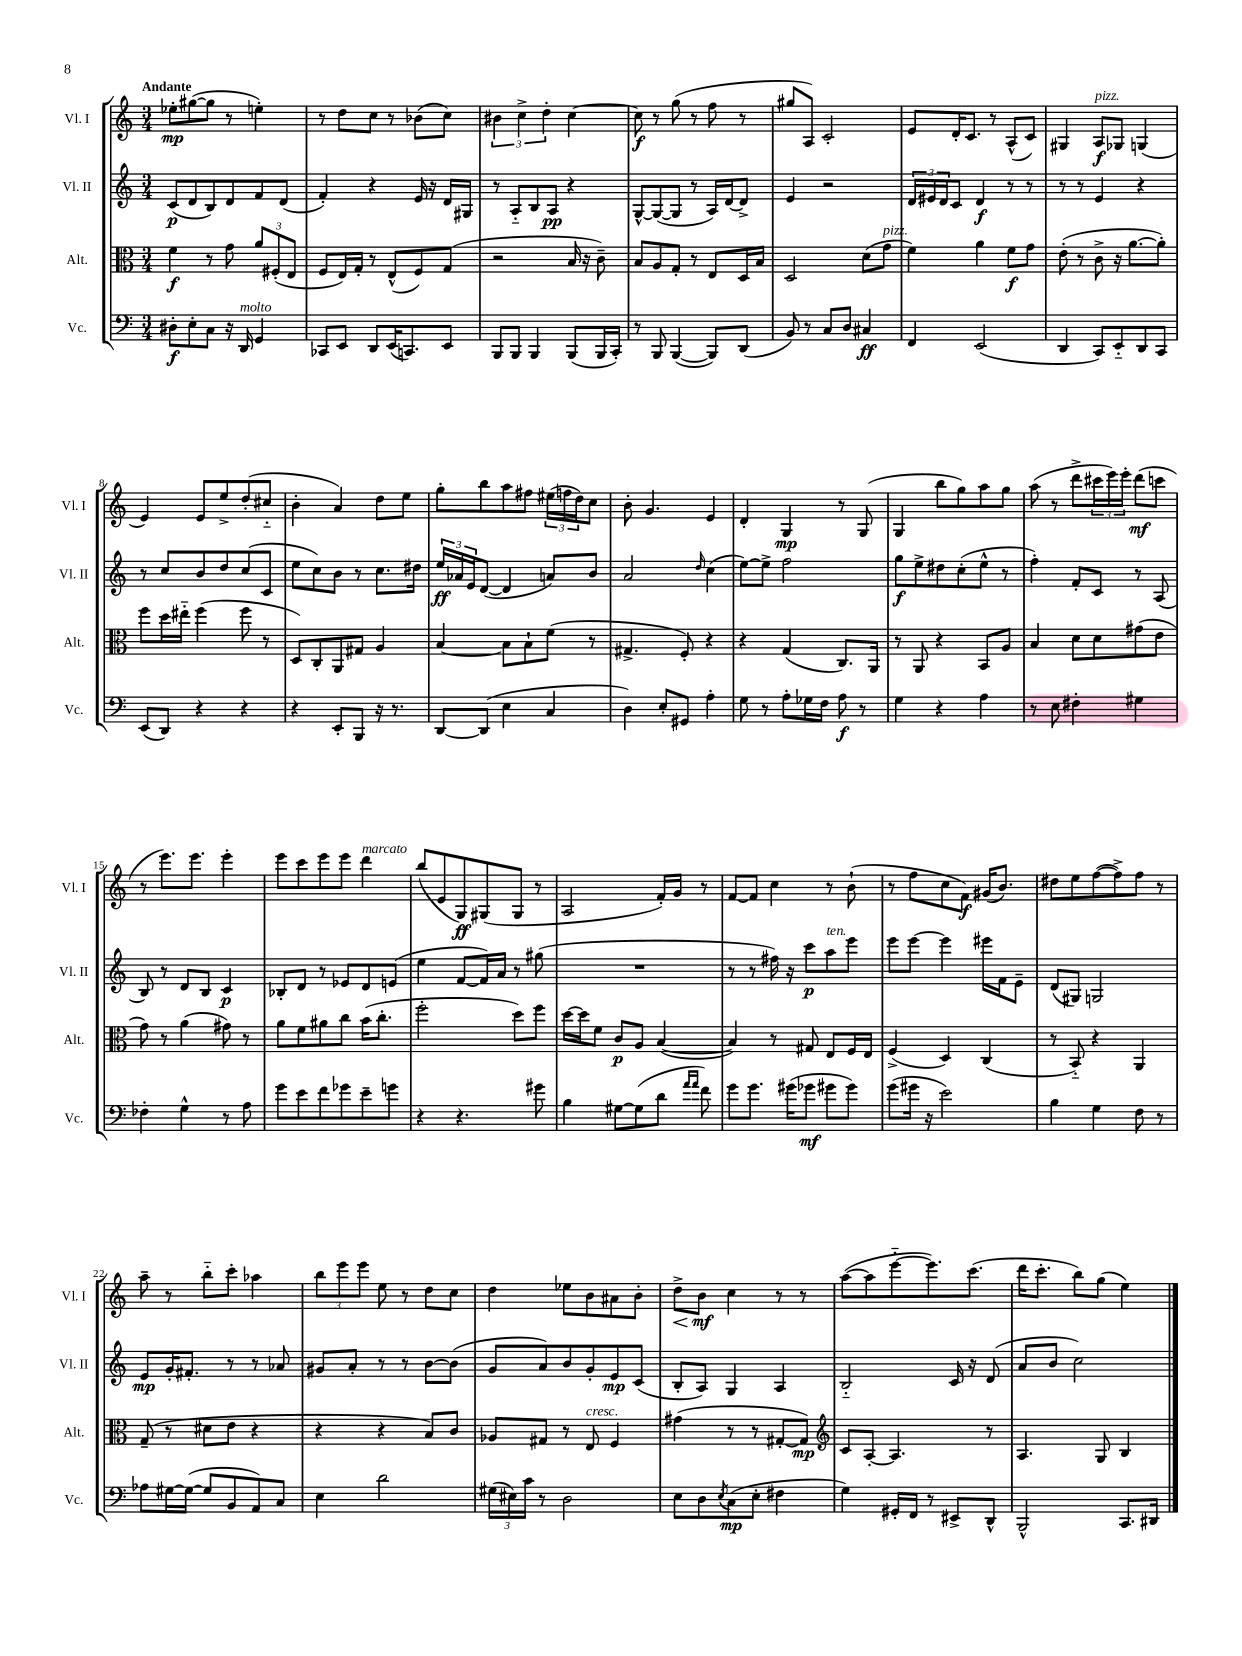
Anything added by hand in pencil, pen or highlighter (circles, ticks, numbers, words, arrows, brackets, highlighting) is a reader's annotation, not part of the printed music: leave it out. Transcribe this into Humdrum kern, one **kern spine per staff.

**kern	**dynam	**kern	**dynam	**kern	**dynam	**kern	**dynam
*part4	*part4	*part3	*part3	*part2	*part2	*part1	*part1
*staff4	*staff4	*staff3	*staff3	*staff2	*staff2	*staff1	*staff1
*I"Vc.	*	*I"Alt.	*	*I"Vl. II	*	*I"Vl. I	*
*I'Vc.	*	*I'Alt.	*	*I'Vl. II	*	*I'Vl. I	*
*clefF4	*	*clefC3	*	*clefG2	*	*clefG2	*
*k[]	*	*k[]	*	*k[]	*	*k[]	*
*M3/4	*	*M3/4	*	*M3/4	*	*M3/4	*
=1	=1	=1	=1	=1	=1	=1	=1
!	!	!	!	!	!	!LO:TX:a:B:t=Andante	!
8D#X'\L	f	4f\	f	(8c/L	p	8ee-X'\L	mp
8E'\	.	.	.	8d/	.	([8gg#X\	.
8C\J	.	8r	.	8B/)	.	8gg#\J]	.
16r	.	8g\	.	8d/	.	8r	.
!LO:TX:a:i:t=molto	!	!	!	!	!	!	!
16DD/	.	.	.	.	.	.	.
4GG/	.	12a/L	.	8f/	.	4een'\)	.
.	.	(12F#X'/	.	.	.	.	.
.	.	.	.	(8d/J	.	.	.
.	.	12E/J	.	.	.	.	.
=2	=2	=2	=2	=2	=2	=2	=2
8CC-X/L	.	8F/L	.	4f'/)	.	8r	.
8EE/J	.	16E/L)	.	.	.	8dd\L	.
.	.	16G'/JJ	.	.	.	.	.
8DD/L	.	8r	.	4r	.	8cc\J	.
(16EE/K	.	(8E^^/L	.	.	.	8r	.
8.CCn/)	.	.	.	.	.	.	.
.	.	8F/)	.	16e/	.	(8b-X\L	.
.	.	.	.	16r	.	.	.
8EE/J	.	(8G/J	.	16d/LL	.	8cc\J)	.
.	.	.	.	16G#X/JJ	.	.	.
=3	=3	=3	=3	=3	=3	=3	=3
8BBB/L	.	2r	.	8r	.	6b#X\	.
8BBB/J	.	.	.	8A/L	.	.	.
.	.	.	.	.	.	6cc^\	.
4BBB/	.	.	.	8B/	.	.	.
.	.	.	.	.	.	6dd'\	.
.	.	.	.	8A/J	pp	.	.
(8BBB/L	.	16B/	.	4r	.	[4cc\	.
.	.	16r	.	.	.	.	.
16BBB/L	.	8c~\)	.	.	.	.	.
16CC'/JJ)	.	.	.	.	.	.	.
=4	=4	=4	=4	=4	=4	=4	=4
8r	.	8B/L	.	[8G^^/L	.	8cc\]	f
8BBB/	.	8A/	.	(8G/_	.	8r	.
([4BBB/	.	8G'/J	.	8G/J]	.	(8gg\	.
.	.	8r	.	8r	.	8r	.
8BBB/L])	.	8E/L	.	16A/LL)	.	8ff\	.
.	.	.	.	[16d/J	.	.	.
(8DD/J	.	16D/L	.	8d^/J]	.	8r	.
.	.	16B/JJ	.	.	.	.	.
=5	=5	=5	=5	=5	=5	=5	=5
8BB/)	.	2D/	.	4e/	.	8gg#X/L	.
8r	.	.	.	.	.	8A/J)	.
8C/L	.	.	.	2r	.	2c'/	.
8D/J	.	.	.	.	.	.	.
4C#X/	ff	(8d\L	.	.	.	.	.
!	!	!LO:TX:a:i:t=pizz.	!	!	!	!	!
.	.	8g\J	.	.	.	.	.
=6	=6	=6	=6	=6	=6	=6	=6
4FF/	.	4f\)	.	24d/LL	.	8e/L	.
.	.	.	.	24e#X/	.	.	.
.	.	.	.	24d/J	.	.	.
.	.	.	.	8c/J	.	16d'/K	.
.	.	.	.	.	.	8.c/J	.
(2EE/	.	4a\	.	4d/	f	.	.
.	.	.	.	.	.	8r	.
.	.	8f\L	f	8r	.	(8A^^/L	.
.	.	8g\J	.	8r	.	8c/J)	.
=7	=7	=7	=7	=7	=7	=7	=7
4DD/	.	(8e'\	.	8r	.	4G#X/	.
.	.	8r	.	8r	.	.	.
!	!	!	!	!	!	!LO:TX:a:i:t=pizz.	!
8CC/L)	.	8c^\	.	4e/	.	8A/L	f
8EE/	.	16r	.	.	.	8G-X/J	.
.	.	[8.a\L	.	.	.	.	.
8DD/	.	.	.	4r	.	(4Gn/	.
8CC/J	.	8a'\J])	.	.	.	.	.
!!LO:LB:g=z
=8	=8	=8	=8	=8	=8	=8	=8
(8EE/L	.	8ff\L	.	8r	.	4e/)	.
8DD/J)	.	16dd\L	.	8cc/L	.	.	.
.	.	16ee#X\JJ	.	.	.	.	.
4r	.	(4ff\	.	8b/	.	8e/L	.
.	.	.	.	8dd/	.	8ee^/	.
4r	.	8ff\	.	(8cc/	.	(8dd'/	.
.	.	8r	.	8c/J	.	8cc#X/J	.
=9	=9	=9	=9	=9	=9	=9	=9
4r	.	8D/L)	.	8ee\L	.	4b'\	.
.	.	8C'/	.	8cc\)	.	.	.
8EE'/L	.	8AA/	.	8b\J	.	4a/)	.
8BBB/J	.	8G#X/J	.	8r	.	.	.
16r	.	4A/	.	8.cc\L	.	8dd\L	.
8.r	.	.	.	.	.	.	.
.	.	.	.	.	.	8ee\J	.
.	.	.	.	16dd#X\Jk	.	.	.
=10	=10	=10	=10	=10	=10	=10	=10
[8DD/L	.	[4B/	.	24ee/LL	ff	8gg'\L	.
.	.	.	.	24a-X/	.	.	.
.	.	.	.	24e/J	.	.	.
(8DD/J]	.	.	.	([8d/J	.	8bb\	.
4E\	.	8B\L]	.	4d/]	.	8aa\	.
.	.	8B`\	.	.	.	8ff#X\J	.
4C/	.	(8f\J	.	8an/L)	.	(24ee#X\LL	.
.	.	.	.	.	.	24ffn\	.
.	.	.	.	.	.	24dd\J)	.
.	.	8r	.	8b/J	.	8cc\J	.
=11	=11	=11	=11	=11	=11	=11	=11
4D\)	.	4.G#X^/	.	2a/	.	8b'\	.
.	.	.	.	.	.	4.g/	.
8E'/L	.	.	.	.	.	.	.
8GG#X/J	.	8F'/)	.	.	.	.	.
.	.	.	.	16qqdd/	.	.	.
4A'\	.	4r	.	(4cc\	.	4e/	.
=12	=12	=12	=12	=12	=12	=12	=12
8G\	.	4r	.	[8ee\L)	.	4d'/	.
8r	.	.	.	8ee^\J]	.	.	.
8A'\L	.	(4G/	.	2ff\	.	4G/	mp
16G-X\L	.	.	.	.	.	.	.
16F\JJ	.	.	.	.	.	.	.
8A\	f	8.C/L)	.	.	.	8r	.
8r	.	.	.	.	.	(8G/	.
.	.	16AA/Jk	.	.	.	.	.
=13	=13	=13	=13	=13	=13	=13	=13
4G\	.	8r	.	8gg\L	f	4G/	.
.	.	8AA/	.	8ee^\	.	.	.
4r	.	4r	.	8dd#X\	.	8bb\L	.
.	.	.	.	(8cc'\	.	8gg\)	.
4A\	.	8BB/L	.	8ee^^\J	.	8aa\	.
.	.	8A/J	.	8r	.	8gg\J	.
=14	=14	=14	=14	=14	=14	=14	=14
8r	.	4B/	.	4ff'\)	.	(8aa\	.
8E\	.	.	.	.	.	8r	.
4F#X'\	.	8d\L	.	8f'/L	.	8ddd^\L	.
.	.	8d\	.	8c/J	.	24ccc#X\L	.
.	.	.	.	.	.	24eee\)	.
.	.	.	.	.	.	24eee'\JJ	.
4G#X\	.	(8g#X\	.	8r	.	(8ddd\L	mf
.	.	8e\J	.	(8A/	.	8cccn\J	.
!!LO:LB:g=z
=15	=15	=15	=15	=15	=15	=15	=15
4F-X'\	.	8g\)	.	8B/)	.	8r	.
.	.	8r	.	8r	.	8.eee\L)	.
4G^^\	.	(4a\	.	8d/L	.	.	.
.	.	.	.	.	.	8.eee\J	.
.	.	.	.	8B/J	.	.	.
8r	.	8g#X\)	.	4c/	p	4eee'\	.
8A\	.	8r	.	.	.	.	.
=16	=16	=16	=16	=16	=16	=16	=16
8g\L	.	8a\L	.	8B-X'/L	.	8eee\L	.
8e\	.	8f\	.	8d/J	.	8ccc\	.
8f\	.	8a#X\	.	8r	.	8eee\	.
8g-X\	.	8cc\J	.	8e-X/L	.	8eee\J	.
!	!	!	!	!	!	!LO:TX:a:i:t=marcato	!
8e~\	.	(16b\KL	.	8d/	.	4ddd\	.
.	.	8.cc'\J	.	.	.	.	.
8gn\J	.	.	.	(8en/J	.	.	.
=17	=17	=17	=17	=17	=17	=17	=17
4r	.	2ff'\	.	4ee\	.	(8bb/L	.
.	.	.	.	.	.	8e/	.
4.r	.	.	.	[8f/L	.	8G/)	ff
.	.	.	.	16f/L])	.	(8G#X/	.
.	.	.	.	16a/JJ	.	.	.
.	.	8dd\L)	.	8r	.	8G#/J	.
8g#X\	.	8ff\J	.	(8gg#X\	.	8r	.
=18	=18	=18	=18	=18	=18	=18	=18
4B\	.	[16dd\LL	.	2.r	.	2A/	.
.	.	16dd\J]	.	.	.	.	.
.	.	8f\J	.	.	.	.	.
[8G#X\L	.	8c/L	p	.	.	.	.
(8G#\]	.	8A/J	.	.	.	.	.
8d\J	.	([4B/	.	.	.	16f'/LL)	.
.	.	.	.	.	.	16g/JJ	.
16qqa/LL	.	.	.	.	.	.	.
16qqa/JJ	.	.	.	.	.	.	.
8f\)	.	.	.	.	.	8r	.
=19	=19	=19	=19	=19	=19	=19	=19
8g\L	.	4B/])	.	8r	.	[8f/L	.
8.g\J	.	.	.	8r	.	8f/J]	.
.	.	8r	.	16ff#X\)	.	4cc\	.
(16g#X\KL	.	.	.	16r	.	.	.
8g-X\J	mf	8G#X/	.	8ccc\L	p	.	.
!	!	!	!	!LO:TX:a:i:t=ten.	!	!	!
8g#X\L	.	8E/L	.	8aa\	.	8r	.
8g#\J)	.	16F/L	.	8eee\J	.	(8b`\	.
.	.	16E/JJ	.	.	.	.	.
=20	=20	=20	=20	=20	=20	=20	=20
(8g\L	.	(4F^/	.	8eee\L	.	8r	.
16g#X\Jk	.	.	.	[8eee\J	.	8ff\L	.
16r	.	.	.	.	.	.	.
2e\)	.	4D/)	.	4eee\]	.	8cc\	.
.	.	.	.	.	.	8f\J)	f
.	.	(4C/	.	16eee#X\LL	.	(16g#X/KL	.
.	.	.	.	16f\J	.	8.b/J)	.
.	.	.	.	8e~\J	.	.	.
=21	=21	=21	=21	=21	=21	=21	=21
4B\	.	8r	.	(8d/L	.	8dd#X\L	.
.	.	8BB/)	.	8G#X/J)	.	8ee\	.
4G\	.	4r	.	2Gn/	.	([8ff\	.
.	.	.	.	.	.	8ff^\])	.
8F\	.	4AA/	.	.	.	8ff\J	.
8r	.	.	.	.	.	8r	.
!!LO:LB:g=z
=22	=22	=22	=22	=22	=22	=22	=22
8A-X\L	.	(8G~/	.	8e/L	mp	8aa~\	.
[16G#X\L	.	8r	.	16g'/K	.	8r	.
(16G#\JJ_	.	.	.	8.f#X'/J	.	.	.
8G#/L]	.	8d#X\L	.	.	.	8bb\L	.
8BB/	.	8e\J	.	8r	.	8ccc'\J	.
8AA/)	.	4r	.	8r	.	4aa-X\	.
8C/J	.	.	.	8a-X/	.	.	.
=23	=23	=23	=23	=23	=23	=23	=23
4E\	.	4r	.	8g#X/L	.	12bb\L	.
.	.	.	.	.	.	12eee\	.
.	.	.	.	8a'/J	.	.	.
.	.	.	.	.	.	12eee\J	.
2d\	.	4r	.	8r	.	8ee\	.
.	.	.	.	8r	.	8r	.
.	.	8B/L)	.	[8b\L	.	8dd\L	.
.	.	8c/J	.	(8b\J]	.	8cc\J	.
=24	=24	=24	=24	=24	=24	=24	=24
(24G#X\LL	.	8A-X/L	.	8g/L	.	4dd\	.
24E#X\)	.	.	.	.	.	.	.
24c\JJ	.	.	.	.	.	.	.
8r	.	8G#X/J	.	8a/)	.	.	.
2D\	.	8r	.	8b/	.	8ee-X\L	.
!	!	!LO:TX:a:i:t=cresc.	!	!	!	!	!
.	.	8E/	.	8g'/	.	8b\	.
.	.	4F/	.	8e/	mp	8a#X\	.
.	.	.	.	(8c/J	.	8b'\J	.
=25	=25	=25	=25	=25	=25	=25	=25
!	!	!	!	!	!	!	!LO:HP:b
8E\L	.	(4g#X\	.	8B'/L	.	8dd^\L	<
8D\	.	.	.	8A/J)	.	8b\J	mf
8qE/	.	.	.	.	.	.	.
(8C\	mp	8r	.	4G/	.	4cc\	[
8E'\J	.	8r	.	.	.	.	.
4F#X\	.	[8G#X'/L	.	4A/	.	8r	.
.	.	8G#/J])	mp	.	.	8r	.
=26	=26	=26	=26	=26	=26	=26	=26
*	*	*clefG2	*	*	*	*	*
4G\)	.	8c/L	.	2B/	.	([8aa\L	.
.	.	[8A'/J	.	.	.	8aa\]	.
16GG#X'/LL	.	4.A/]	.	.	.	[8eee\	.
16FF/JJ	.	.	.	.	.	.	.
8r	.	.	.	.	.	8.eee\])	.
8EE#X^/L	.	.	.	16c/	.	.	.
.	.	.	.	16r	.	(8.ccc\J	.
8DD^^/J	.	8r	.	(8d/	.	.	.
=27	=27	=27	=27	=27	=27	=27	=27
2BBB^^/	.	4.A/	.	8a/L	.	16ddd\KL	.
.	.	.	.	.	.	8.ccc'\J	.
.	.	.	.	8b/J	.	.	.
.	.	.	.	2cc\)	.	8bb\L)	.
.	.	8G/	.	.	.	(8gg\J	.
8.CC/L	.	4B/	.	.	.	4ee\)	.
16DD#X/Jk	.	.	.	.	.	.	.
==	==	==	==	==	==	==	==
*-	*-	*-	*-	*-	*-	*-	*-
